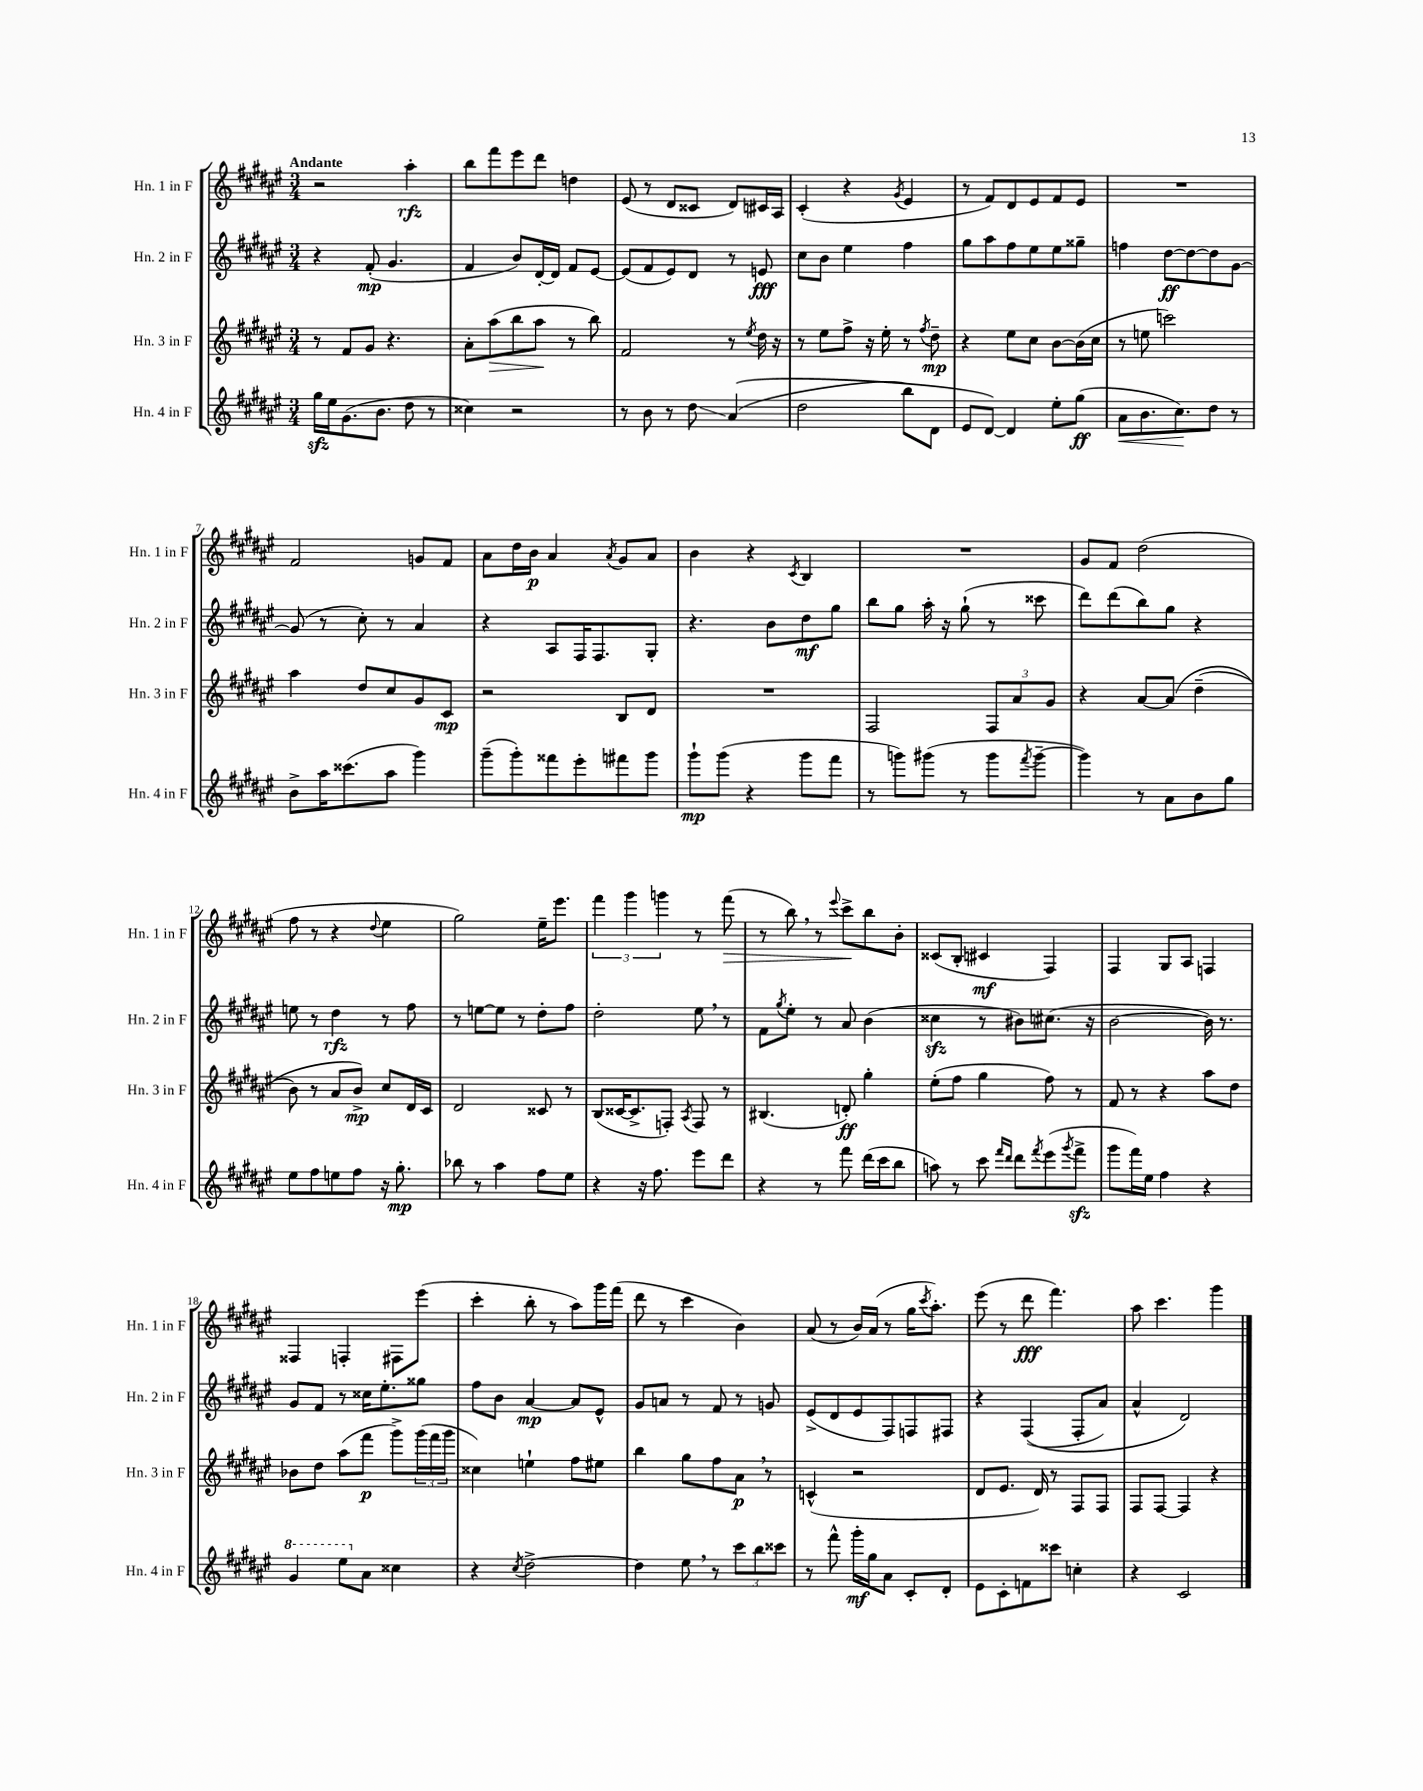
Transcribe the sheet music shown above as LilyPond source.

<<
\new StaffGroup <<
\new Staff = "s0" \with { instrumentName = "Hn. 1 in F" shortInstrumentName = "Hn. 1 in F" } {
    \clef treble \key fis \major \numericTimeSignature \time 3/4 \tempo "Andante"
    r2 ais''4-.\rfz |
    b''8 fis'''8 eis'''8 dis'''8 d''4 |
    eis'8( r8 dis'8 cisis'8 dis'8) cis'16 ais16 |
    cis'4-.( r4 \acciaccatura { gis'8 } eis'4 |
    r8 fis'8) dis'8 eis'8 fis'8 eis'8 |
    R2. |
    fis'2 g'8 fis'8 |
    ais'8 dis''16 b'16\p ais'4 \acciaccatura { ais'8 } gis'8 ais'8 |
    b'4 r4 \acciaccatura { cis'8 } b4 |
    R2. |
    gis'8 fis'8 dis''2( |
    fis''8 r8 r4 \appoggiatura { dis''8 } eis''4 |
    gis''2) eis''16-- eis'''8. |
    \tuplet 3/2 { fis'''4 gis'''4 g'''4 } r8 fis'''8\>( |
    r8 b''8) \breathe r8 \appoggiatura { eis'''8 } cis'''8->\! b''8 b'8-. |
    cisis'8( b8-. cis'4\mf fis4) |
    fis4 gis8 ais8 f4 |
    fisis4 f4-. fis8 eis'''8( |
    cis'''4-. b''8-. r8 ais''8) gis'''16 fis'''16( |
    dis'''8 r8 cis'''4 b'4) |
    ais'8( r8 b'16) ais'16( r8 gis''16 \acciaccatura { cis'''8 } ais''8.-.) |
    eis'''8( r8 dis'''8\fff fis'''4.) |
    ais''8 cis'''4. gis'''4 \bar "|." |
}
\new Staff = "s1" \with { instrumentName = "Hn. 2 in F" shortInstrumentName = "Hn. 2 in F" } {
    \clef treble \key fis \major \numericTimeSignature \time 3/4
    r4 fis'8-.\mp( gis'4. |
    fis'4 b'8) dis'16~-. dis'16 fis'8 eis'8~ |
    eis'8( fis'8 eis'8) dis'8 r8 e'8\fff |
    cis''8 b'8 eis''4 fis''4 |
    gis''8 ais''8 fis''8 eis''8 eis''8 gisis''8-- |
    f''4 dis''8~\ff dis''8~ dis''8 gis'8~ |
    gis'8( r8 cis''8-.) r8 ais'4 |
    r4 ais8 fis16 fis8. gis8-. |
    r4. b'8 dis''8\mf gis''8 |
    b''8 gis''8 ais''16-. r16 gis''8-!( r8 cisis'''8 |
    dis'''8) dis'''8( b''8) gis''8 r4 |
    e''8 r8 dis''4\rfz r8 fis''8 |
    r8 e''8~ e''8 r8 dis''8-. fis''8 |
    dis''2-. eis''8 \breathe r8 |
    fis'8 \acciaccatura { gis''8 } eis''8-. r8 ais'8 b'4( |
    cisis''4\sfz r8 bis'8) cis''8.( r16 |
    b'2~ b'16) r8. |
    gis'8 fis'8 r8 cisis''16 eis''8.-. gisis''8 |
    fis''8 b'8 ais'4~\mp ais'8 eis'8-^ |
    gis'8 a'8 r8 fis'8 r8 g'8 |
    eis'8->( dis'8 eis'8 fis8) f8 fis8 |
    r4 fis4(\( fis8-. ais'8) |
    ais'4-^ dis'2\) \bar "|." |
}
\new Staff = "s2" \with { instrumentName = "Hn. 3 in F" shortInstrumentName = "Hn. 3 in F" } {
    \clef treble \key fis \major \numericTimeSignature \time 3/4
    r8 fis'8 gis'8 r4. |
    ais'8-. ais''8\>( b''8 ais''8\! r8 b''8) |
    fis'2 r8 \acciaccatura { eis''8 } dis''16 r16 |
    r8 eis''8 fis''8-> r16 eis''16-. r8 \acciaccatura { fis''8 } dis''8--\mp |
    r4 eis''8 cis''8 b'8~ b'16( cis''16 |
    r8 e''8 c'''2) |
    ais''4 dis''8 cis''8 gis'8 cis'8\mp |
    r2 b8 dis'8 |
    R2. |
    fis2 \tuplet 3/2 { fis8 ais'8 gis'8 } |
    r4 ais'8~ ais'8\( dis''4--( |
    b'8) r8 ais'8 b'8->\mp\) cis''8 dis'16 cis'16 |
    dis'2 cisis'8 r8 |
    b8( cisis'16~ cisis'8.-> f8-.) \acciaccatura { ais8 } f8 r8 |
    bis4.( d'8-.\ff) gis''4-. |
    eis''8-.( fis''8 gis''4 fis''8) r8 |
    fis'8 r8 r4 ais''8 dis''8 |
    bes'8 dis''8 ais''8( fis'''8\p gis'''8->) \tuplet 3/2 { gis'''16( fis'''16 gis'''16 } |
    cisis''4) e''4-! fis''8 eis''8 |
    b''4 gis''8 fis''8 ais'8\p \breathe r8 |
    c'4-^( r2 |
    dis'8 eis'8. dis'16) r8 fis8 fis8 |
    fis8 fis8~ fis4 r4 \bar "|." |
}
\new Staff = "s3" \with { instrumentName = "Hn. 4 in F" shortInstrumentName = "Hn. 4 in F" } {
    \clef treble \key fis \major \numericTimeSignature \time 3/4
    gis''16\sfz eis''16 gis'8.( b'8. dis''8 r8 |
    cisis''4) r2 |
    r8 b'8 r8 dis''8\glissando ais'4(\( |
    dis''2 b''8) dis'8 |
    eis'8 dis'8~\) dis'4 eis''8-. gis''8\ff( |
    ais'8\< b'8. cis''8.\!) dis''8 r8 |
    b'8-> ais''16 cisis'''8.( ais''8 gis'''4) |
    gis'''8--( gis'''8-.) fisis'''8 eis'''8-. fis'''8 gis'''8 |
    gis'''8-!\mp gis'''8( r4 gis'''8 fis'''8 |
    r8 g'''8) gis'''8( r8 gis'''8 \acciaccatura { fis'''8 } gis'''8~-- |
    gis'''4) r8 ais'8 b'8 gis''8 |
    eis''8 fis''8 e''8 fis''8 r16 gis''8.-.\mp |
    bes''8 r8 ais''4 fis''8 eis''8 |
    r4 r16 fis''8. eis'''8 dis'''8 |
    r4 r8 fis'''8 dis'''16( cis'''16 b''8 |
    a''8) r8 cis'''8 \grace { fis'''16 dis'''16 } dis'''8 \acciaccatura { fis'''8 } eis'''8( \acciaccatura { gis'''8 } fis'''8->\sfz |
    gis'''8 fis'''16) eis''16 fis''4 r4 |
    \ottava #1 gis''4 eis'''8 \ottava #0 ais'8 cisis''4 |
    r4 \acciaccatura { cis''8 } dis''2~-> |
    dis''4 eis''8 \breathe r8 \tuplet 3/2 { cis'''8 b''8 cisis'''8 } |
    r8 fis'''8-^ gis'''16-.\mf gis''16 ais'8 cis'8-. dis'8-. |
    eis'8 cis'8-. f'8 cisis'''8 c''4-. |
    r4 cis'2 \bar "|." |
}
>>
>>
